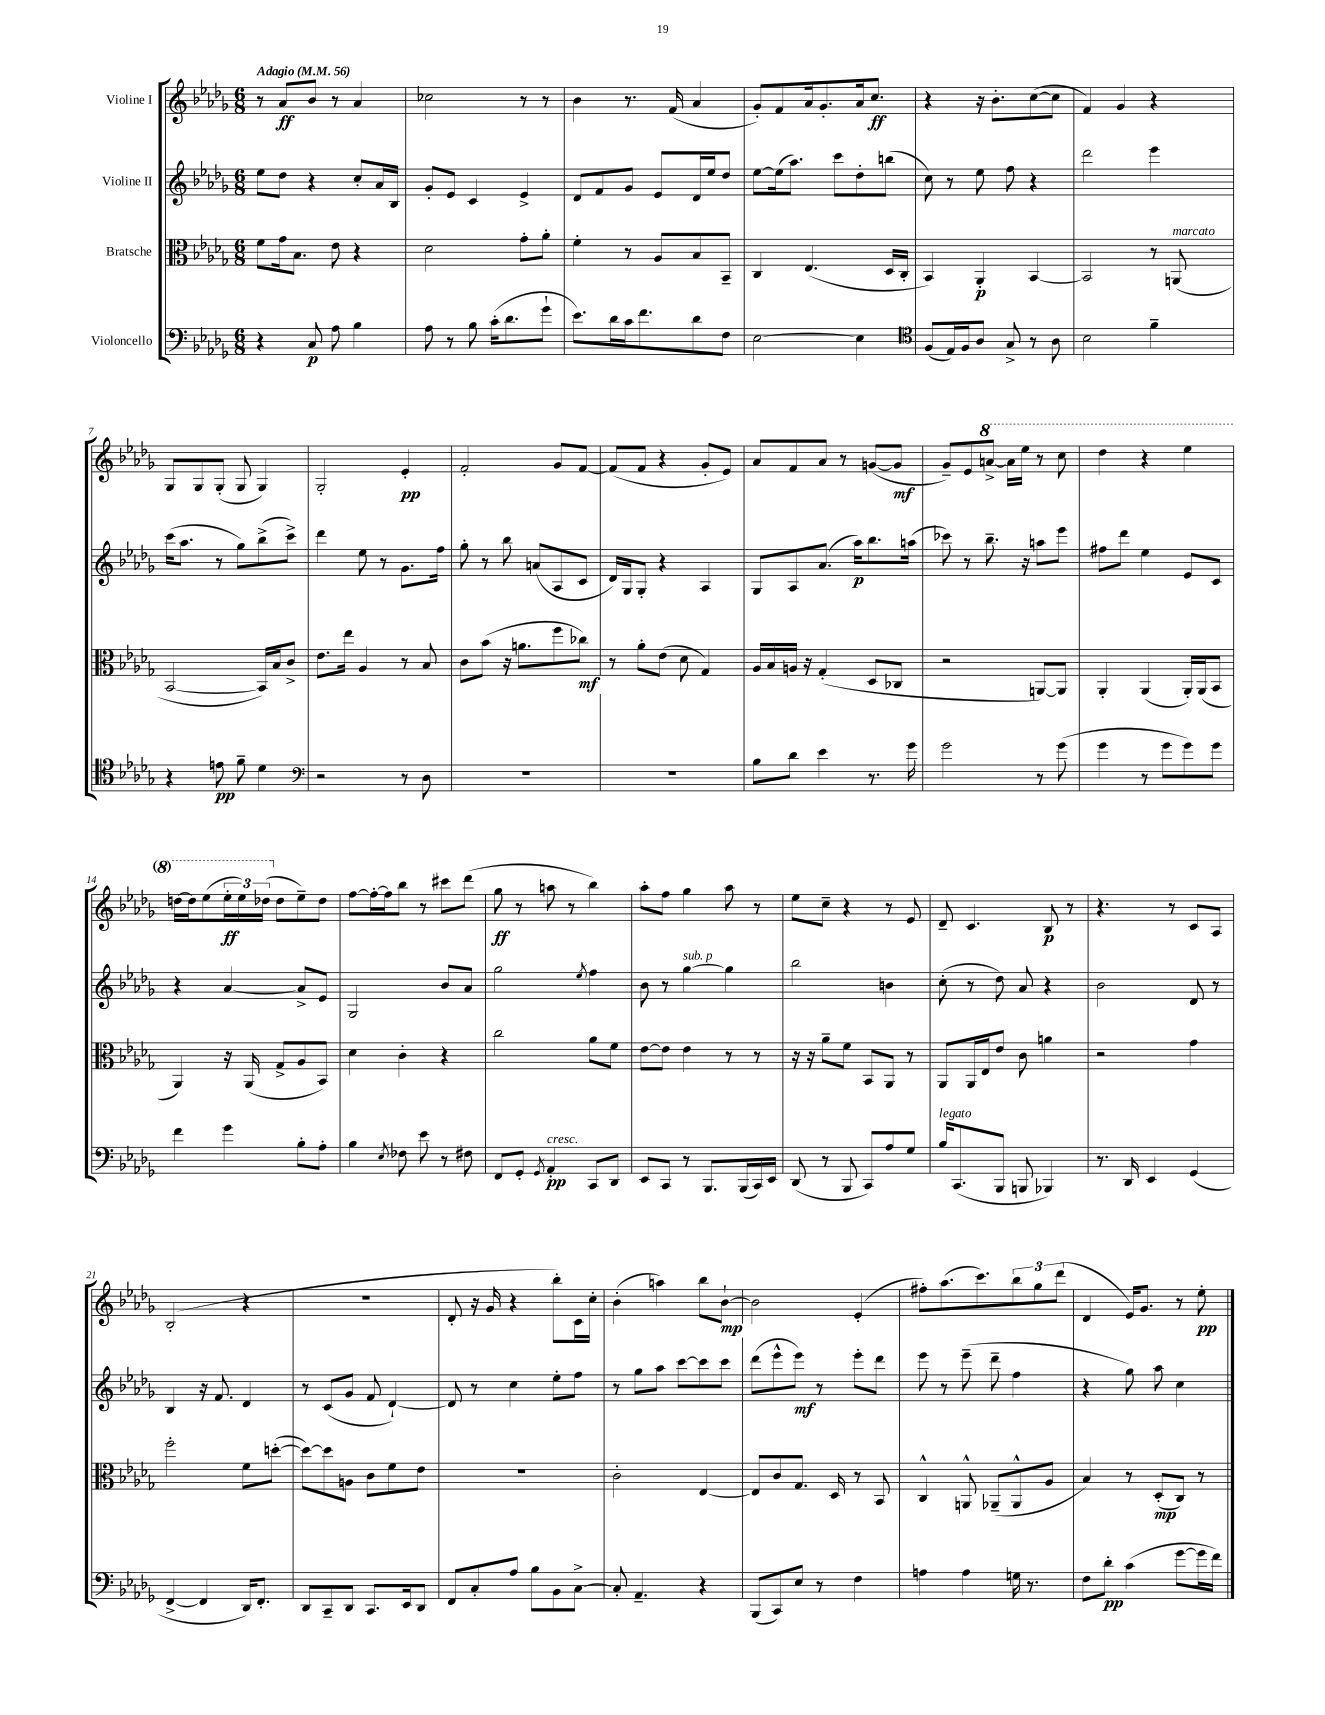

**kern	**kern	**kern	**kern
*staff4	*staff3	*staff2	*staff1
*clefF4	*clefC3	*clefG2	*clefG2
*k[b-e-a-d-g-]	*k[b-e-a-d-g-]	*k[b-e-a-d-g-]	*k[b-e-a-d-g-]
*M6/8	*M6/8	*M6/8	*M6/8
*MM56	*MM56	*MM56	*MM56
4r	8f\L	8ee-\L	8r
.	16g-\k	8dd-\J	8a-/L
.	8.B-\J	.	.
8C/	.	4r	8b-/J
8A-\	8e-\	.	8r
4B-\	4r	8cc'/L	4a-/
.	.	16a-/L	.
.	.	16B-/JJ	.
=	=	=	=
8A-\	2d-\	8g-'/L	2cc-\
8r	.	8e-/J	.
8B-\	.	4c/	.
(16c'\LK	.	.	.
8.d-\	.	.	.
.	8g-'\L	4e-^/	8r
8g-`\J	8a-'\J	.	8r
=	=	=	=
8.e-\L)	4f'\	8d-/L	4b-\
.	.	8f/	.
16d-\L	.	.	.
16c\J	8r	8g-/J	8.r
8.f\	.	.	.
.	8A-/L	8e-/L	.
.	.	.	(16f/
8d-\	8B-/	16d-/L	4a-/
.	.	16ee-/J	.
8F\J	8BB-~/J	8dd-/J	.
=	=	=	=
[2E-\	4C/	[8ee-\L	8g-'/L)
.	.	(16ee-\]k	8f/
.	.	8.aa-\J)	.
.	(4.E-/	.	16a-/k
.	.	.	8.g-'/
.	.	8ccc\L	.
4E-\]	.	8dd-'\	16a-/k
.	.	.	8.cc/J
.	16D-/LL	(8bb\J	.
.	16C'/JJ	.	.
=	=	=	=
*clefC4	*	*	*
(8F/L	4BB-/)	8cc\)	4r
16E-/L)	.	8r	.
16F/J	.	.	.
8A-/J	4AA-'/	8ee-\	16r
.	.	.	8.b-'\L
8G-^/	.	8ff\	.
8r	[4BB-/	4r	([8cc\
8A-\	.	.	8cc\]J
=	=	=	=
2B-\	2BB-/]	2ddd-\	4f/)
.	.	.	4g-/
4f~\	8r	4eee-\	4r
.	(8AA/	.	.
=	=	=	=
4r	[2BB-/	(16ccc\LK	8G-/L
.	.	8.aa-\J	.
.	.	.	8G-/
8e\	.	8r	(8G-'/J
8f~\	.	8gg-\L)	8G-/
4d-\	16BB-/]LL)	(8bb-^\	4G-/)
.	16B-/J	.	.
.	8c^/J	8ccc^\J)	.
=	=	=	=
*clefF4	*	*	*
2r	8.e-\L	4ddd-\	2G-'/
.	16ee-\Jk	.	.
.	4A-/	8ee-\	.
.	.	8r	.
8r	8r	8.g-\L	4e-'/
8D-\	8B-/	.	.
.	.	16ff\Jk	.
=	=	=	=
2.r	8c\L	8gg-'\	2f'/
.	(8b-\J	8r	.
.	16r	8bb-\	.
.	8.a\L	.	.
.	.	(8a/L	.
.	8ff\	8A-/	8g-/L
.	8cc-\J)	8c/J	[8f/J
=	=	=	=
2.r	8r	16d-/LL)	(8f/]L
.	.	16G-/J	.
.	8a-'\L	8G-'/J	8f/J
.	(8e-\J	4r	4r
.	8d-\	.	.
.	4G-/)	4A-/	8g-'/L
.	.	.	8e-/J)
=	=	=	=
8B-\L	16A-/LL	8G-/L	8a-/L
.	16B-/	.	.
8d-\J	16A/JJ	8A-/	8f/
.	16r	.	.
4e-\	(4G-'/	(8.a-/J	8a-/J
.	.	.	8r
.	.	16aa-\LK)	.
8.r	8D-/L	8.bb-\	([8g/L
.	8C-/J	.	8g/]J
16g-\	.	(16aa\Jk	.
=	=	=	=
2g-\	2r	8ccc-\)	8g-~/L)
.	.	8r	8e-/
.	.	8.bb-~\	[8aa^/J
.	.	.	16aa\]LL
.	.	16r	16eee-\JJ
8r	[8AA/L)	8aa\L	8r
(8g-\	8AA/]J	8eee-\J	8ccc\
=	=	=	=
4g-\	4AA-'/	8ff#\L	4ddd-\
.	.	8ddd-\J	.
8r	(4AA-/	4ee-\	4r
8g-\L	.	.	.
8g-\)	16AA-'/LL)	8e-/L	4eee-\
.	(16AA-/J	.	.
8g-\J	8BB-/J	8c/J	.
=	=	=	=
4f\	4AA-/)	4r	[16ddd\LL
.	.	.	16ddd\]J
.	.	.	(8eee-\
4g-\	16r	[4a-/	24eee-'\L
.	.	.	24eee-\)
.	(16AA-/	.	.
.	.	.	(24ddd-\JJ
.	8G-^/L	.	8dd-\L
8B-'\L	8A-/	8a-^/]L	8ee-~\)
8A-'\J	8BB-/J)	8e-/J	8dd-\J
=	=	=	=
4B-\	4d-\	2G-/	[8ff\L
.	.	.	16ff'\_L
.	.	.	16ff\]J
8qE-/	.	.	.
8F-\	4c'\	.	8bb-\J
8e-\	.	.	8r
8r	4r	8b-/L	8ccc#\L
8F#\	.	8a-/J	(8ddd-\J
=	=	=	=
8FF/L	2cc\	2gg-\	8gg-\
8GG-'/J	.	.	8r
8qGG-/	.	.	.
4AA-'/	.	.	8aa\
.	.	.	8r
.	.	8qee-/	.
8CC/L	8a-\L	4ff\	4bb-\)
8DD-/J	8f\J	.	.
=	=	=	=
8EE-/L	[8e-\L	8b-\	8aa-'\L
8CC/J	8e-\]J	8r	8ff\J
8r	4e-\	[4gg-\	4gg-\
8.BBB-/L	.	.	.
.	8r	4gg-\]	8aa-\
(16BBB-/L	.	.	.
16CC/)	8r	.	8r
16EE-/JJ	.	.	.
=	=	=	=
(8DD-/	16r	2bb-\	8ee-\L
.	16r	.	.
8r	8a-~\L	.	8cc~\J
8BBB-/	8f\J	.	4r
8CC/L)	8BB-/L	.	.
8A-/	8AA-/J	4b\	8r
8G-/J	8r	.	8e-/
=	=	=	=
16B-/LK	8AA-/L	(8cc'\	8d-~/
(8.CC/	.	.	.
.	16AA-/L	8r	4.c/
.	16E-/J	.	.
8BBB-/J	8e-/J	8dd-\)	.
8BBB/	8c\	8a-/	.
4BBB-/)	4a\	4r	8B-/
.	.	.	8r
=	=	=	=
8.r	2r	2b-\	4.r
16DD-/	.	.	.
4EE-/	.	.	.
.	.	.	8r
(4GG-/	4g-\	8d-/	8c/L
.	.	8r	8A-/J
=	=	=	=
[4FF^/	2ff'\	4B-/	(2B-'/
4FF/]	.	16r	.
.	.	8.f/	.
16DD-/LK)	8f\L	4d-/	4r
8.FF'/J	.	.	.
.	([8dd'\J	.	.
=	=	=	=
8DD-/L	8dd\_L)	8r	2.r
8CC~/	8dd\]	(8c/L	.
8DD-/J	8A\J	8g-/J	.
8.CC/L	8c\L	8f/	.
.	8f\	[4d-`/)	.
16EE-/k	.	.	.
8DD-/J	8e-\J	.	.
=	=	=	=
8FF/L	2.r	8d-/]	8d-'/
8C'/	.	8r	16r
.	.	.	16g-/
8A-/J	.	4cc\	4r
8B-\L	.	.	.
8BB-\	.	8ee-'\L	8bb-'\L)
[8C^\J	.	8ff\J	16c\L
.	.	.	16cc'\JJ
=	=	=	=
8C'/]	2c'\	8r	(4b-'\
4.AA-~/	.	8gg-\L	.
.	.	8aa-\J	4aa\)
.	.	[8ccc\L	.
4r	[4E-/	8ccc\]	8bb-\L
.	.	8ccc\J	[8b-`\J
=	=	=	=
(8BBB-/L	8E-/]L	(8ddd-\L	2b-\]
8CC/)	8c/	8eee-^^\	.
8E-/J	8.G-/J	8eee-\J)	.
8r	.	8r	.
.	16D-/	.	.
4F\	8r	8eee-'\L	(4e-'/
.	8BB-/	8ddd-\J	.
=	=	=	=
4A\	4C^^/	8eee-\	8ff#'\L)
.	.	8r	(8.aa-\
4A\	8AA^^/	(8eee-~\	.
.	.	.	8.ccc\)
.	(8AA-~/L	8ddd-~\	.
16G\	8AA-^^/	4ff\	12bb-\
8.r	.	.	.
.	.	.	12gg-\
.	8A-/J	.	.
.	.	.	(12ddd-\J
=	=	=	=
8F\L	4B-/)	4r	4d-/
8d-'\J	.	.	.
(4c\	8r	8gg-\)	16e-/LK)
.	.	.	8.g-/J
.	(8D-'/L	8aa-\	.
[8g-\L	8C/J)	4cc\	8r
16g-\]L	8r	.	8ee-'\
16f\JJ)	.	.	.
==	==	==	==
*-	*-	*-	*-
